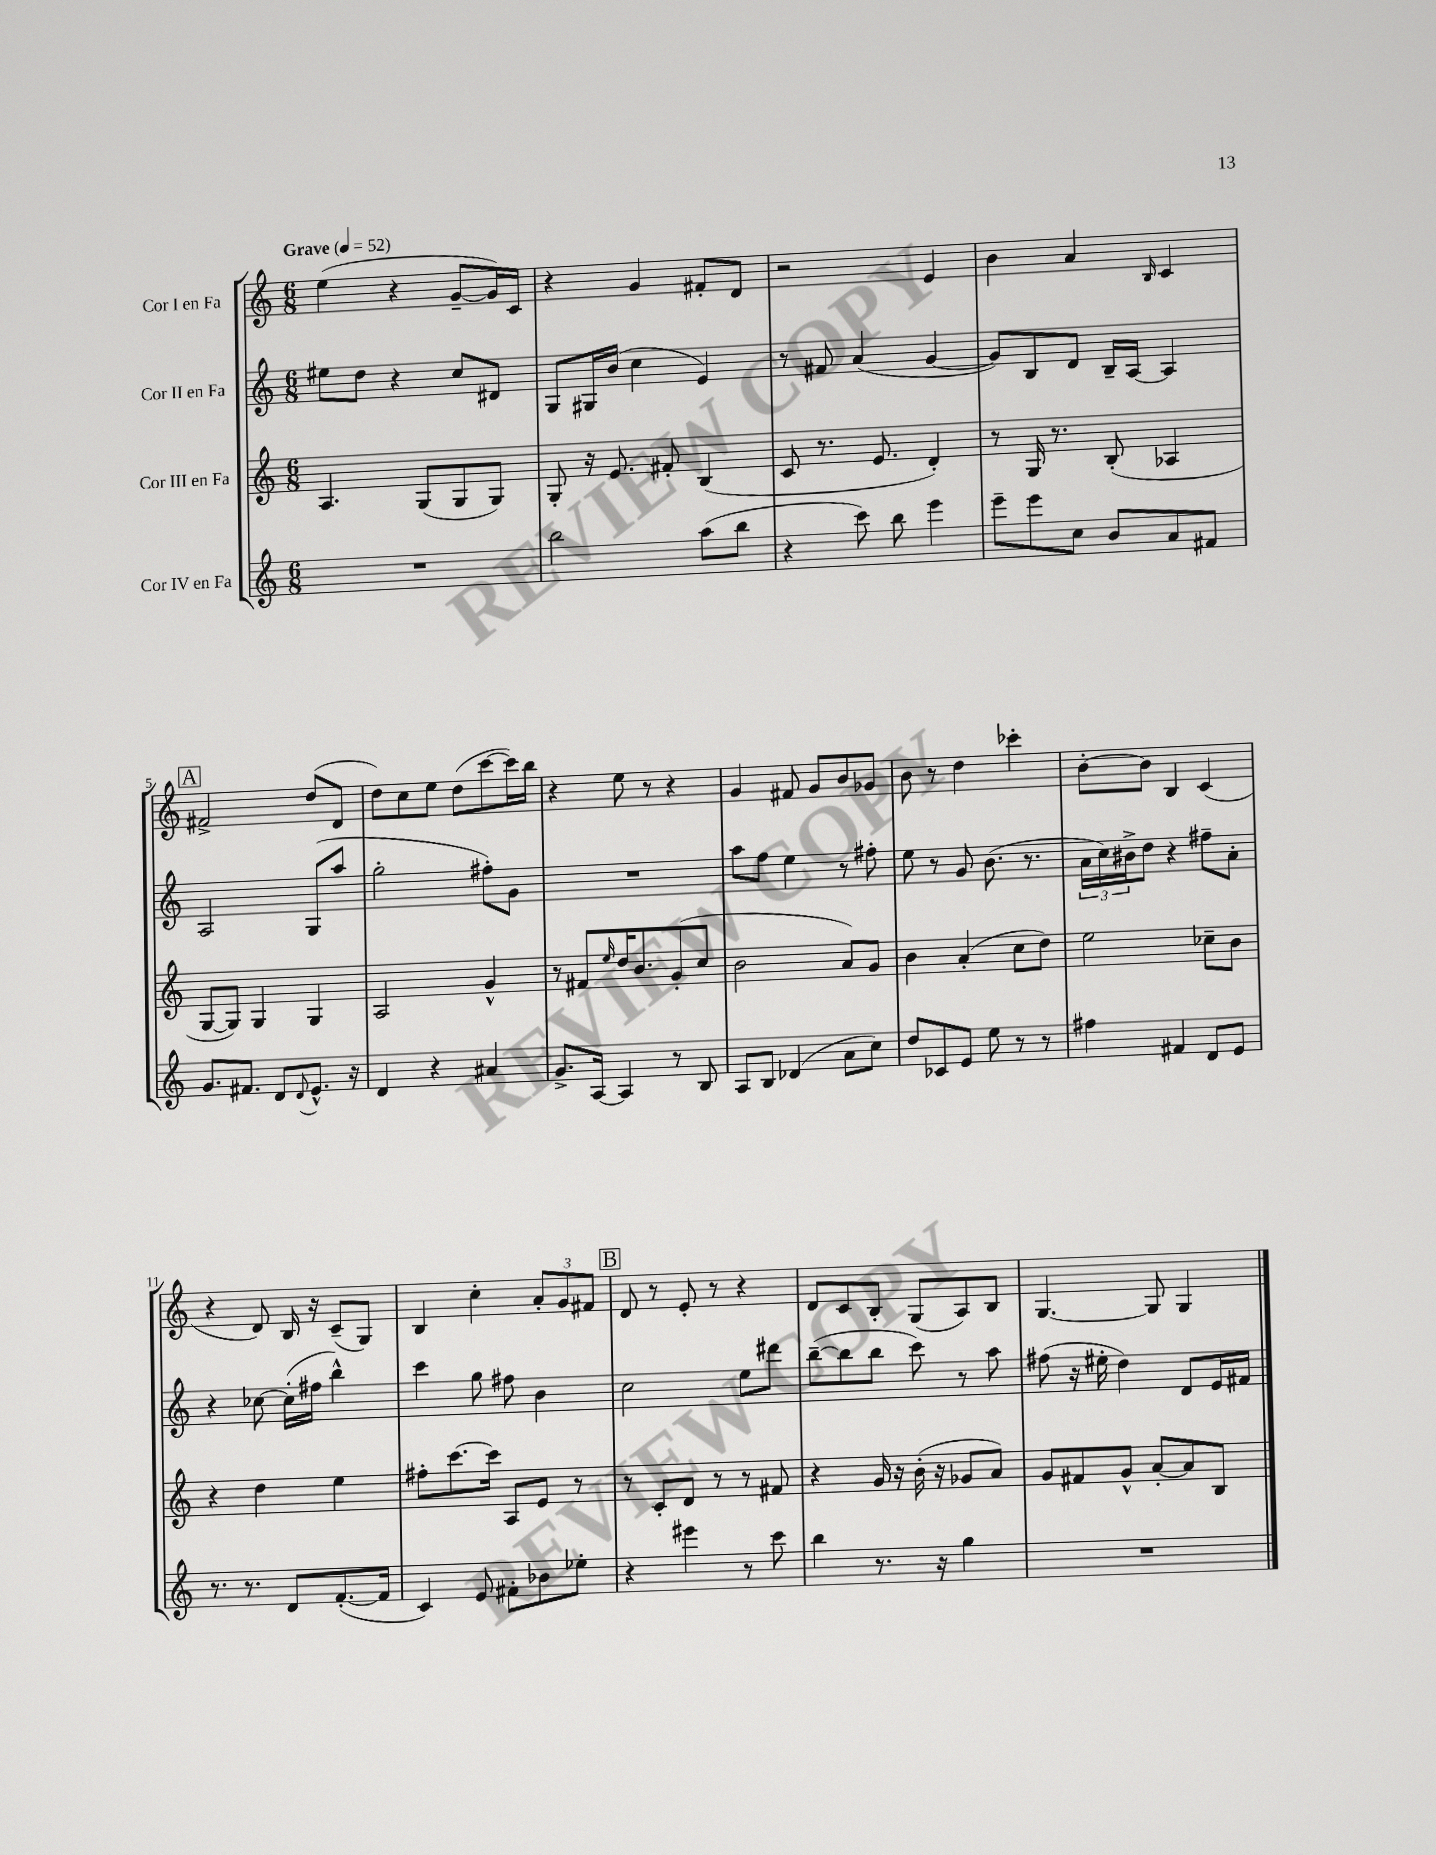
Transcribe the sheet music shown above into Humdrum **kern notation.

**kern	**kern	**kern	**kern
*staff4	*staff3	*staff2	*staff1
*clefG2	*clefG2	*clefG2	*clefG2
*k[]	*k[]	*k[]	*k[]
*M6/8	*M6/8	*M6/8	*M6/8
*MM52	*MM52	*MM52	*MM52
2.r	4.A/	8ee#\L	(4ee\
.	.	8dd\J	.
.	.	4r	4r
.	(8G/L	.	.
.	8G/	8cc/L	[8g~/L
.	8G/J)	8d#/J	16g/]L)
.	.	.	16c/JJ
=	=	=	=
2bb\	8G'/	8G/L	4r
.	16r	16G#/L	.
.	8.e/	(16b/JJ	.
.	.	4cc\	4g/
.	8f#'/	.	.
(8aa\L	(4B/	4e/)	8f#'/L
8bb\J	.	.	8d/J
=	=	=	=
4r	8c/	8r	2r
.	8.r	8f#/	.
8ccc\)	.	(4a/	.
.	8.e/	.	.
8bb\	.	.	.
4eee\	4d'/)	[4g/	4e/
=	=	=	=
8eee~\L	8r	8g/]L)	4b\
8eee\	16G/	8B/	.
.	8.r	.	.
8cc\J	.	8d/J	4a/
8b/L	(8B'/	16B~/LL	.
.	.	[16A/JJ	.
.	.	.	16qqB/
8a/	4A-/	4A/]	4c/
8f#/J	.	.	.
=	=	=	=
8.g/L	[8G/L	2A/	2f#^/
.	8G/]J)	.	.
8.f#/J	.	.	.
.	4G/	.	.
8d/L	.	.	.
8qqd/	.	.	.
8.e^^/J	4G/	(8G/L	(8dd/L
.	.	8aa/J	8d/J
16r	.	.	.
=	=	=	=
4d/	2A/	2gg'\	8dd\L)
.	.	.	8cc\
4r	.	.	8ee\J
.	.	.	(8dd\L
4a#/	4g^^/	8ff#'\L)	[8ccc\
.	.	8g\J	16ccc\]L)
.	.	.	16bb\JJ
=	=	=	=
8.g^/L	8r	2.r	4r
.	8f#/L	.	.
[16A/Jk	.	.	.
.	16qqee/	.	.
4A/]	16dd/K	.	8ee\
.	8.b/	.	.
.	.	.	8r
8r	(8g'/	.	4r
8B/	8cc/J	.	.
=	=	=	=
8A/L	2b\	8aa\L	4g/
8B/J	.	8ff\J	.
(4d-/	.	4ee\	8f#/
.	.	.	8g/L
8a\L	8a/L)	8r	8b/
8cc\J)	8g/J	8ff#'\	8g-/J
=	=	=	=
8dd/L	4b\	8ee\	8b\
8c-/	.	8r	8r
8e/J	(4a'/	8g/	4dd\
8ee\	.	(8.b\	.
8r	8cc\L	.	4ccc-'\
.	.	8.r	.
8r	8dd\J)	.	.
=	=	=	=
4ff#\	2ee\	24a\LL	[8b'\L
.	.	24cc\)	.
.	.	24b#^\J	.
.	.	8dd\J	8b\]J
4f#/	.	4r	4B/
8d/L	8cc-~\L	8ff#~\L	(4c/
8e/J	8b\J	8a'\J	.
=	=	=	=
8.r	4r	4r	4r
8.r	.	.	.
.	4dd\	[8cc-\	8d/)
8d/L	.	(16cc-'\]LL	16B/
.	.	16ff#\JJ	16r
([8.f'/	4ee\	4bb^^\)	(8c~/L
.	.	.	8G/J)
16f/]Jk	.	.	.
=	=	=	=
4c/)	8ff#'\L	4ccc\	4B/
.	[8.ccc\	.	.
8e/	.	8gg\	4cc'\
.	16ccc\]Jk	.	.
8f#'\L	8A/L	8ff#\	.
8b-\	8e/J	4b\	12a'/L
.	.	.	12g/
8ee-'\J	8r	.	.
.	.	.	12f#/J
=	=	=	=
4r	8r	2cc\	8d/
.	8c'/L	.	8r
4eee#\	8d/J	.	8e'/
.	8r	.	8r
8r	8r	8ee\L	4r
8ccc\	8f#/	8ddd#\J	.
=	=	=	=
4bb\	4r	([8bb~\L	8d/L
.	.	8bb\]	8c/
8.r	16g/	8bb\J	8B'/J
.	16r	.	.
.	(16b'\	8ccc\)	(8G/L
16r	16r	.	.
4gg\	8g-/L	8r	8A/)
.	8a/J)	8aa\	8B/J
=	=	=	=
2.r	8g/L	(8ff#\	[4.G/
.	8f#/	16r	.
.	.	16ee#'\	.
.	8g^^/J	4dd\)	.
.	[8a'/L	.	8G/]
.	8a/]	8d/L	4G/
.	8B/J	16e/L	.
.	.	16f#/JJ	.
==	==	==	==
*-	*-	*-	*-
